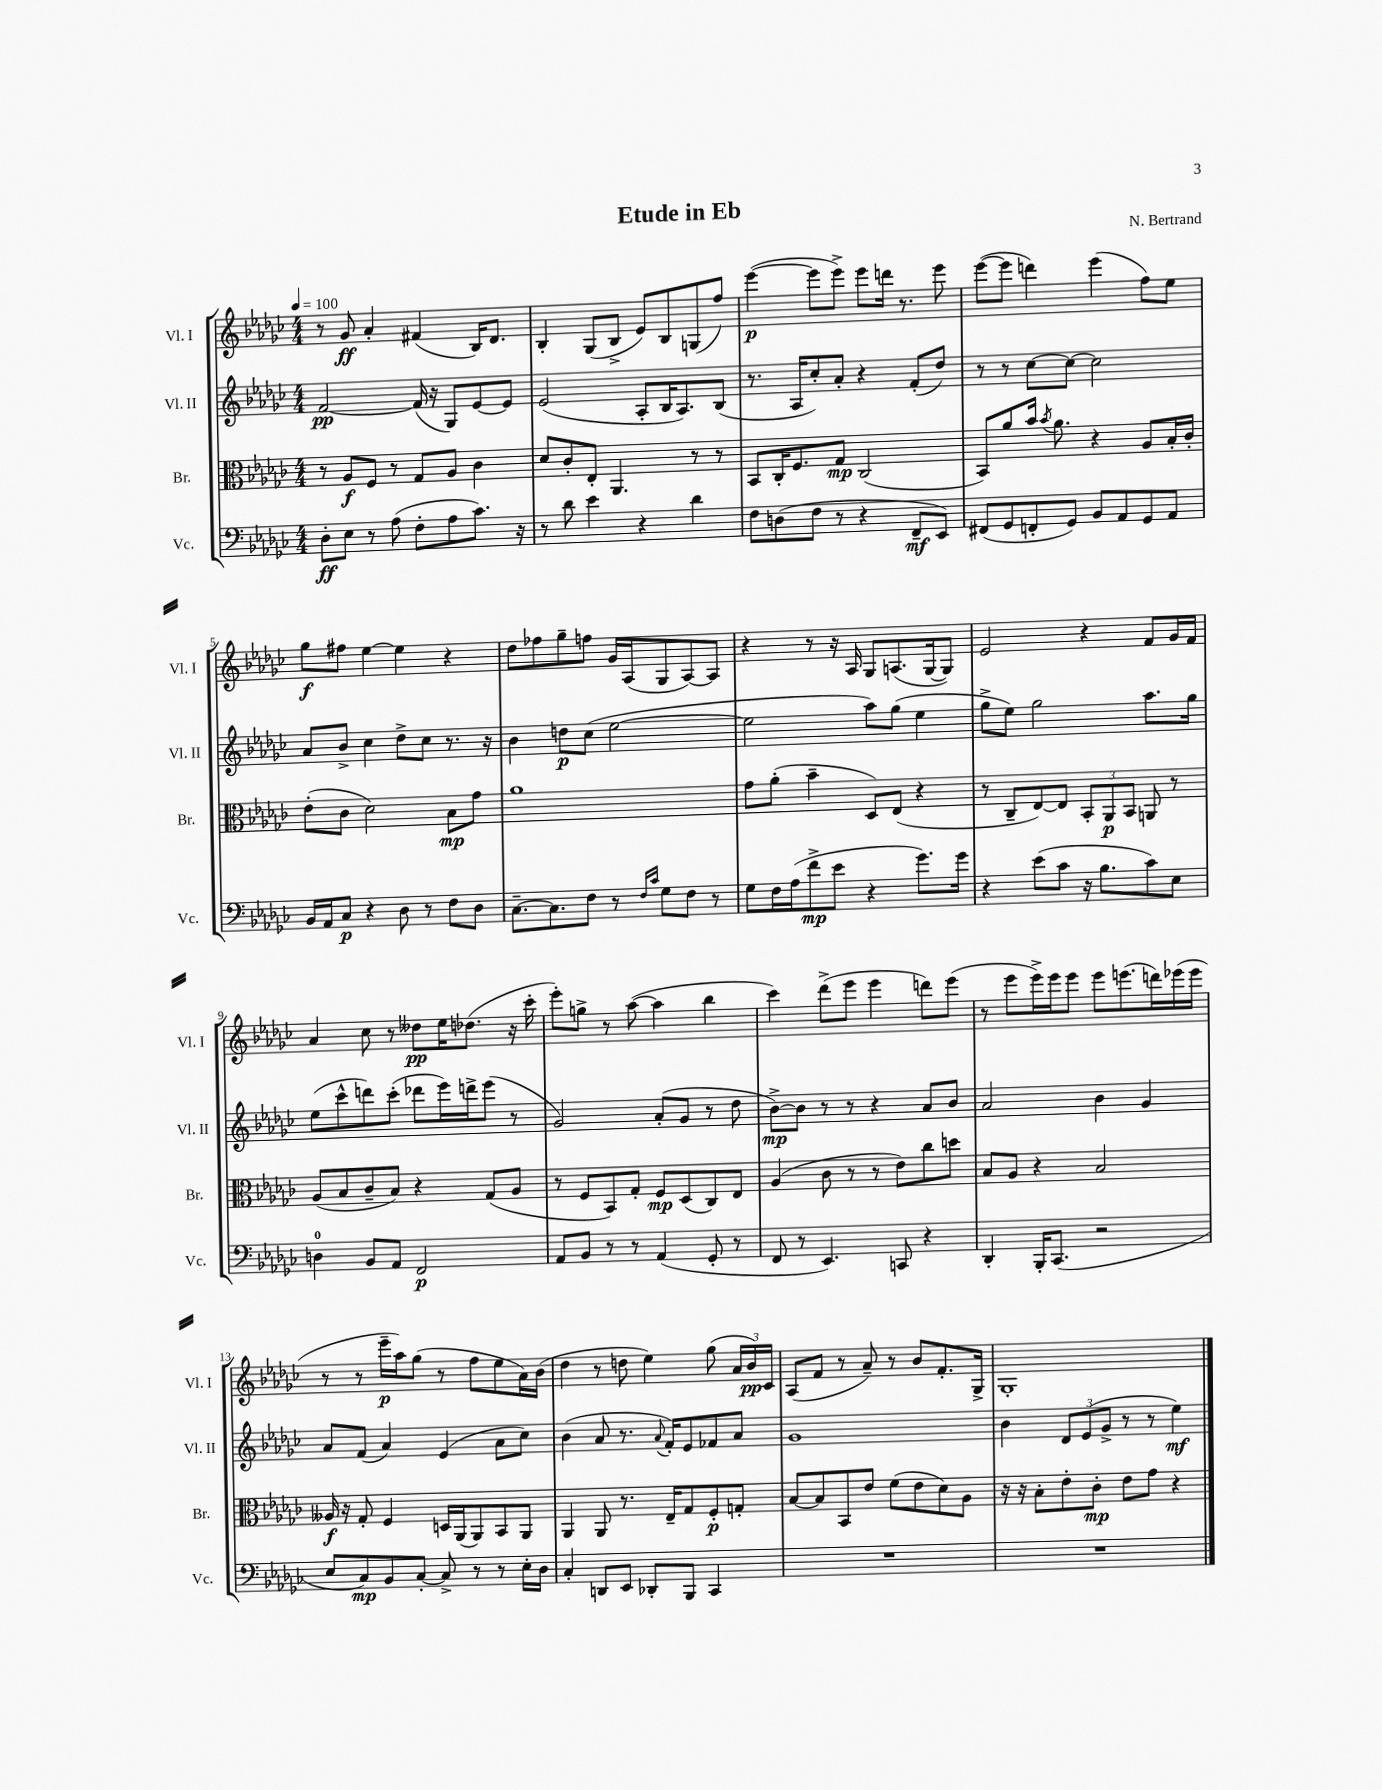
\header { title = "Etude in Eb" composer = "N. Bertrand" }
<<
\new StaffGroup <<
\new Staff = "s0" \with { instrumentName = "Vl. I" shortInstrumentName = "Vl. I" } {
    \clef treble \key ges \major \numericTimeSignature \time 4/4 \tempo 4 = 100
    \autoBeamOff r8 ges'8\ff aes'4-. fis'4( bes16[) des'8.] |
    bes4-. ges8[( bes8]-> ees'8[) bes8 g8( f''8]) |
    ees'''4~\p( ees'''8[ ees'''8]->) ees'''8[ d'''16] r8. ees'''8 |
    ees'''8[~( ees'''8] d'''4) ees'''4( f''8[) ees''8] |
    ges''8[\f fis''8] ees''4~ ees''4 r4 |
    des''8[ fes''8 ges''8-- f''8] ges'16[ aes16( ges8 aes8~) aes8] |
    r4 r8 r16 aes16 ges8[ a8.( ges16~ ges8]) |
    ees'2 r4 f'8[ ges'16 f'16] |
    aes'4 ces''8 r8 deses''8[\pp ees''16 des''8.]( r16 ces'''16-. |
    ees'''8[-.) g''8]-> r8 aes''8~( aes''4 bes''4 |
    ces'''4) des'''8[->( ees'''8] ees'''4 d'''8[) ees'''8]( |
    r8 ees'''8[ ees'''16->) ees'''16 ees'''8] ees'''8[ e'''8.( d'''16) ees'''16( ees'''16] |
    r8 r8 ees'''16[--\p aes''16) ges''8]( r8 f''8[ ees''8 aes'16) bes'16]( |
    des''4 r8 d''8 ees''4) ges''8( \tuplet 3/2 { aes'16[ bes'16\pp) ces'16] } |
    aes8[( f'8] r8 aes'8--) r8 bes'8[ f'8.-. ges16]-> |
    ges1-. \bar "|." |
}
\new Staff = "s1" \with { instrumentName = "Vl. II" shortInstrumentName = "Vl. II" } {
    \clef treble \key ges \major \numericTimeSignature \time 4/4
    \autoBeamOff f'2~\pp f'16( r16 ges8[) ees'8~ ees'8] |
    ees'2( aes8[-. bes16 aes8.) bes8]( |
    r8. aes16[ ces''8-.) aes'8]-. r4 f'8[-.( des''8]) |
    r8 r8 ces''8[~ ces''8]~ ces''2 |
    aes'8[ bes'8]-> ces''4 des''8[-> ces''8] r8. r16 |
    bes'4 d''8[\p ces''8]( ees''2~ |
    ees''2 aes''8[) ges''8]( ees''4 |
    ges''8[-> ees''8]) ges''2 aes''8.[ ges''16] |
    ees''8[( ces'''8-^ d'''8) ces'''8]-.( des'''8[ ees'''16) d'''16-> ees'''8]( r8 |
    ges'2) aes'8[-.( ges'8] r8 des''8 |
    bes'8[~->\mp) bes'8] r8 r8 r4 aes'8[ bes'8] |
    aes'2 bes'4 ges'4 |
    aes'8[ f'8]( aes'4) ees'4( aes'8[ ces''8]) |
    bes'4( aes'8 r8. \appoggiatura { aes'8 } f'16[-.) ees'8 fes'8 aes'8] |
    ges'1 |
    bes'4 \tuplet 3/2 { des'8[ ees'8( ges'8]-> } r8 r8 ees''4\mf) \bar "|." |
}
\new Staff = "s2" \with { instrumentName = "Br." shortInstrumentName = "Br." } {
    \clef alto \key ges \major \numericTimeSignature \time 4/4
    \autoBeamOff r8 aes8[\f f8] r8 ges8[ aes8] ces'4 |
    des'8[ ces'8-. ees8]-. aes,4. r8 r8 |
    bes,8[ ces16-. f8. ges8]\mp ces2( |
    bes,8[) aes'8 bes'16] \acciaccatura { bes'8 } aes'8. r4 aes8[ bes16-. ces'16]-. |
    ees'8[-.( ces'8] des'2) bes8[\mp ges'8] |
    aes'1 |
    ges'8[ aes'8]-.( bes'4-- des8[) ees8]( r4 |
    r8 ces8[-- ees8~) ees8] \tuplet 3/2 { bes,8[-. aes,8\p bes,8] } a,8 r8 |
    aes8[( bes8 ces'8-- bes8]) r4 ges8[( aes8] |
    r8 f8[ bes,8) ges8]-. f8[\mp des8( ces8) ees8] |
    aes4( ces'8 r8 r8 ees'8[) ces''8 d''8] |
    bes8[ aes8] r4 bes2 |
    aeses16\f r16 ges8-. f4 d16[ aes,16( aes,8) bes,8 aes,8] |
    aes,4 aes,8 r8. ees16[-- ges8 f8-.\p g8]-. |
    bes8[~ bes8 bes,8 ees'8] f'8[( ees'8 des'8) aes8] |
    r16 r16 bes8[-. ees'8-. ces'8]-.\mp ees'8[ ges'8] r4 \bar "|." |
}
\new Staff = "s3" \with { instrumentName = "Vc." shortInstrumentName = "Vc." } {
    \clef bass \key ges \major \numericTimeSignature \time 4/4
    \autoBeamOff des8[-.\ff ees8] r8 aes8( f8[-. aes8 ces'8.]) r16 |
    r8 des'8 ees'4 r4 des'4 |
    f8[ d8( f8] r8 r4 f,8[--\mf ees,8]) |
    fis,8[( ges,8 f,8-. ges,8]) bes,8[ aes,8 ges,8 aes,8] |
    bes,16[ aes,16 ces8]\p r4 des8 r8 f8[ des8] |
    ces8.[~-- ces8. f8] r8 \grace { f16[ ces'16] } ges8[ f8] r8 |
    ges8[ f16 aes16( f'8->\mp ees'8] r4 ges'8.[) ges'16] |
    r4 ees'8[( ces'8] r16 bes8.[ ces'8) ees8] |
    d4-0 bes,8[ aes,8] f,2\p |
    aes,8[ bes,8] r8 r8 aes,4( ges,8-. r8 |
    f,8 r8 ees,4.) c,8 r4 |
    des,4-. bes,,16[-. ces,8.]( r2 |
    ees8[ ces8\mp) bes,8 ces8]~-. ces8-> r8 r8 ees16[-. des16] |
    ces4-. d,8[ ees,8] des,8[-. bes,,8] ces,4 |
    R1 |
    R1 \bar "|." |
}
>>
>>
